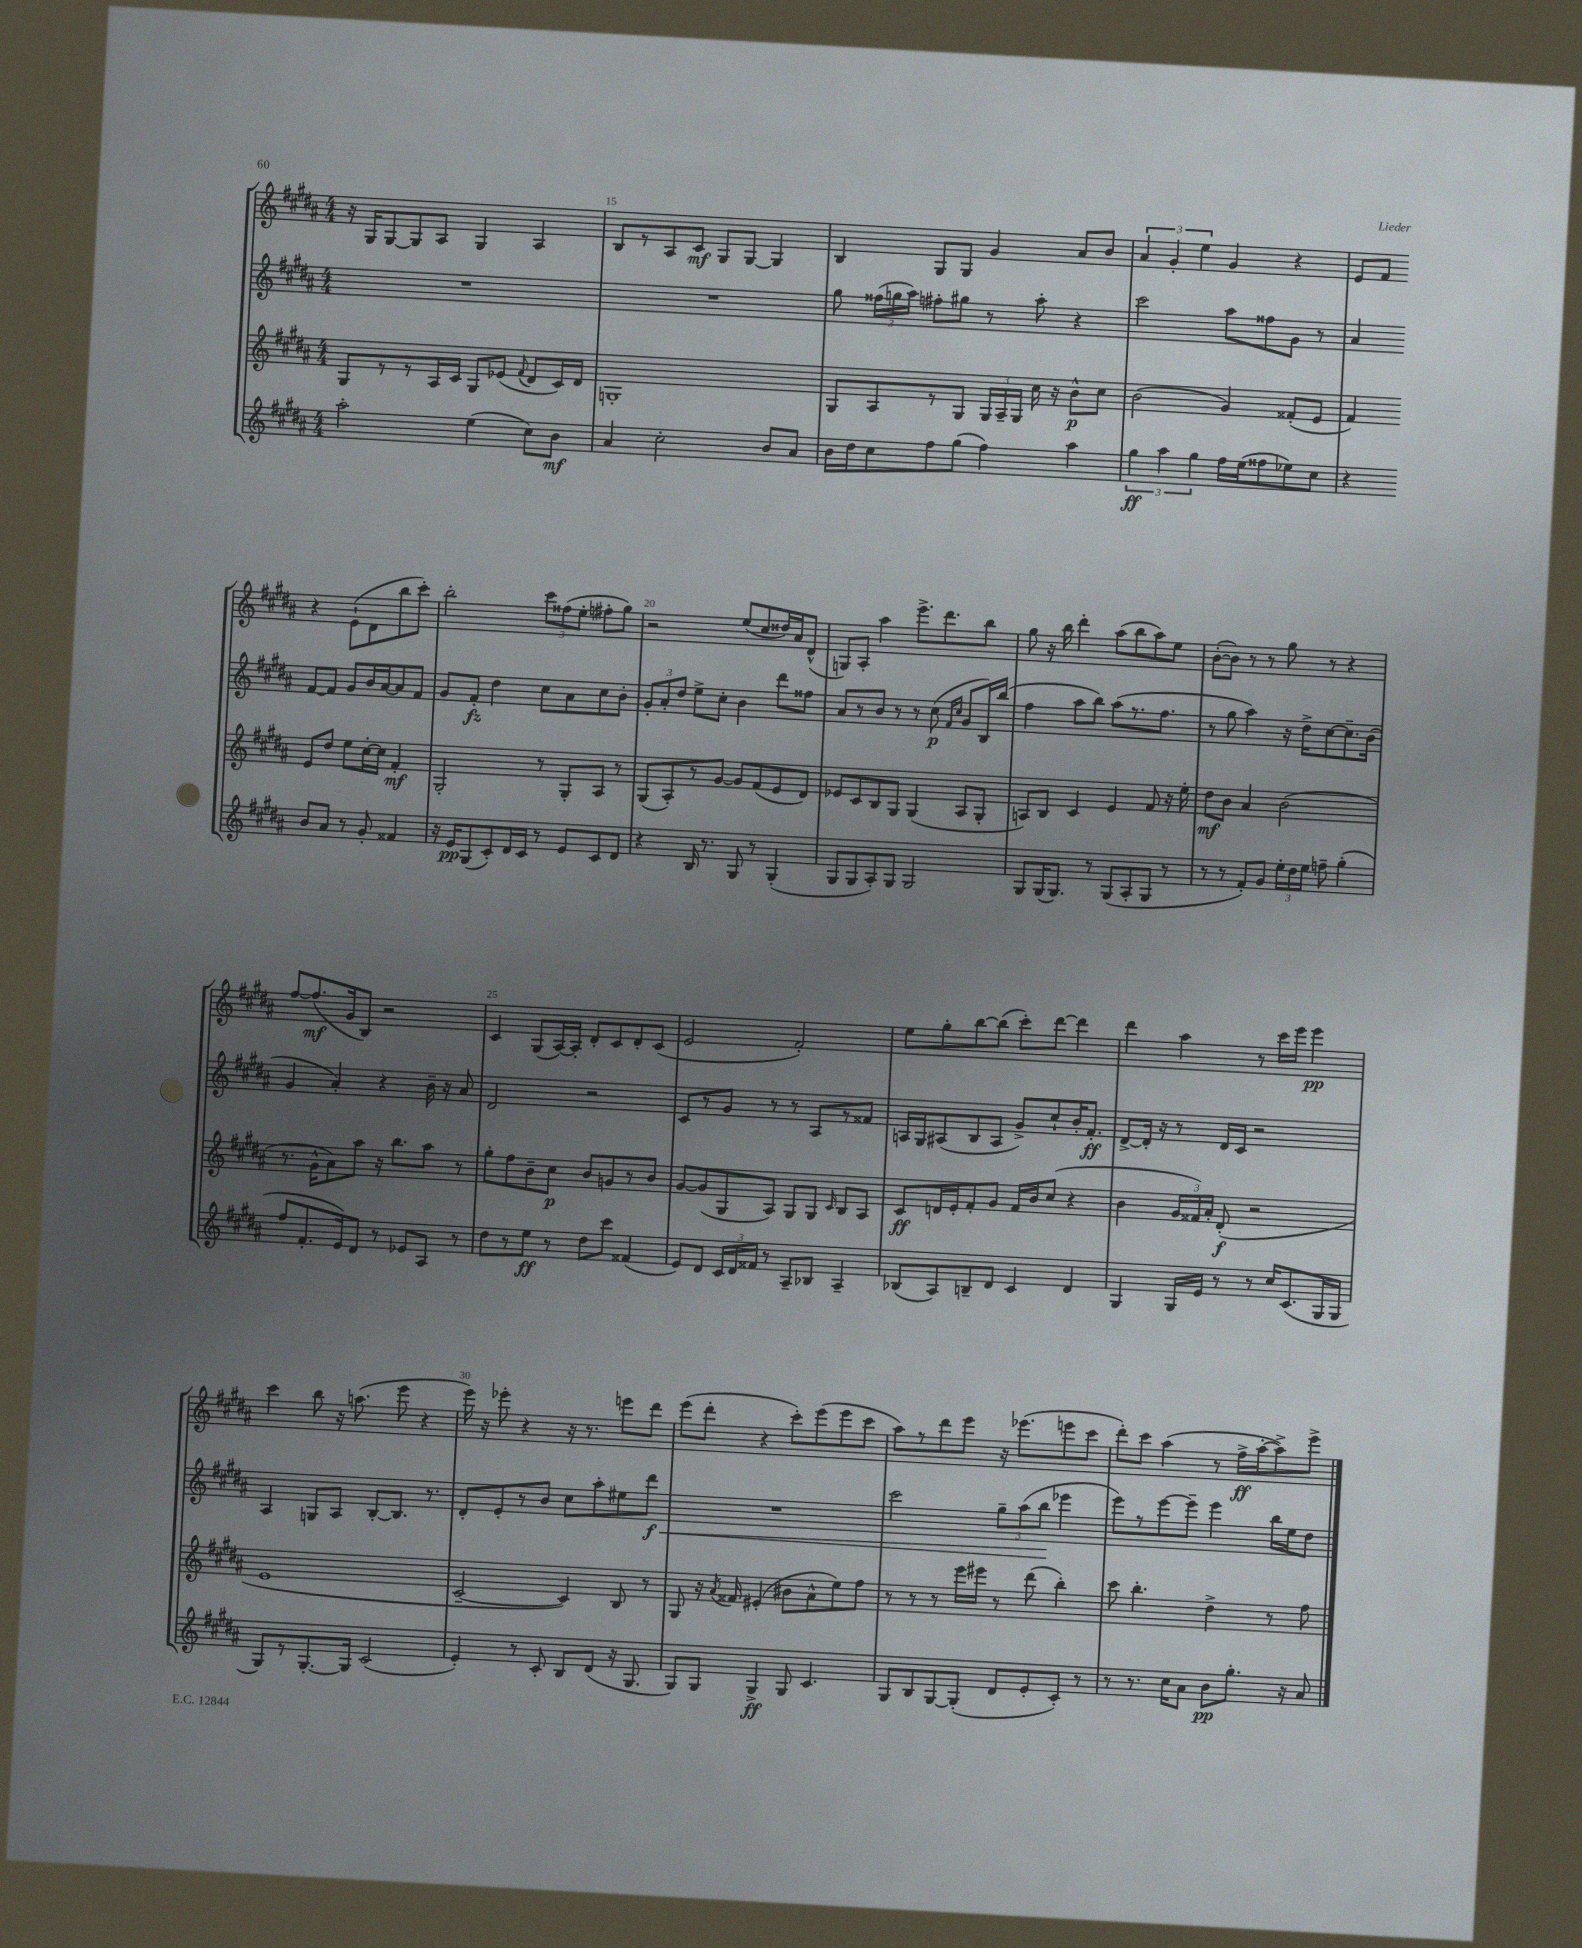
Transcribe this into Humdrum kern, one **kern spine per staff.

**kern	**dynam	**kern	**dynam	**kern	**dynam	**kern	**dynam
*part4	*part4	*part3	*part3	*part2	*part2	*part1	*part1
*staff4	*staff4	*staff3	*staff3	*staff2	*staff2	*staff1	*staff1
*clefG2	*	*clefG2	*	*clefG2	*	*clefG2	*
*k[f#c#g#d#a#]	*	*k[f#c#g#d#a#]	*	*k[f#c#g#d#a#]	*	*k[f#c#g#d#a#]	*
*M4/4	*	*M4/4	*	*M4/4	*	*M4/4	*
=14	=14	=14	=14	=14	=14	=14	=14
2aa#'\	.	8G#/L	.	1r	.	16r	.
.	.	.	.	.	.	16G#/KL	.
.	.	8r	.	.	.	[8G#/	.
.	.	8r	.	.	.	8G#/]	.
.	.	16A#/L	.	.	.	8A#/J	.
.	.	16c#/JJ	.	.	.	.	.
(4ee\	.	8G#/L	.	.	.	4G#/	.
.	.	(8e-X/J	.	.	.	.	.
.	.	8qqf#/	.	.	.	.	.
8cc#\L)	.	8d#/L	.	.	.	4A#/	.
8b\J	mf	16c#/L)	.	.	.	.	.
.	.	16d#/JJ	.	.	.	.	.
=15	=15	=15	=15	=15	=15	=15	=15
4a#/	.	1Gn'	.	1r	.	8B/L	.
.	.	.	.	.	.	8r	.
2cc#'\	.	.	.	.	.	8A#/	.
.	.	.	.	.	.	8c#/J	mf
.	.	.	.	.	.	8G#/L	.
.	.	.	.	.	.	[8G#/J	.
8b/L	.	.	.	.	.	4G#/]	.
8a#/J	.	.	.	.	.	.	.
=16	=16	=16	=16	=16	=16	=16	=16
16b\LL	.	8G#/L	.	8gg#\	.	4B/	.
16dd#\J	.	.	.	.	.	.	.
8cc#\	.	8A#/	.	(24ff##X\LL	.	.	.
.	.	.	.	24ggn\	.	.	.
.	.	.	.	24aa#\JJ)	.	.	.
8ff#\	.	8r	.	8ff#X'\L	.	8G#/L	.
(8gg#\J	.	8G#/J	.	8gg#X\J	.	8G#/J	.
4ff#\)	.	24G#/LL	.	8r	.	4g#/	.
.	.	24A#~/	.	.	.	.	.
.	.	24G#/JJ	.	.	.	.	.
.	.	16cc#\	.	8aa#'\	.	.	.
.	.	16r	.	.	.	.	.
4aa#\	.	8b^^\L	p	4r	.	8a#/L	.
.	.	8cc#\J	.	.	.	8b/J	.
=17	=17	=17	=17	=17	=17	=17	=17
6gg#\	ff	(2b\	.	2ccc#\	.	6a#/	.
6aa#\	.	.	.	.	.	6g#'/	.
6gg#\	.	.	.	.	.	6ee\	.
16ff#\LL	.	4g#/)	.	8aa#\L	.	4g#/	.
(16ee\J	.	.	.	.	.	.	.
8ff##X\	.	.	.	8ff##X\	.	.	.
8ee-X\)	.	(8f##X'/L	.	8g#\J	.	4r	.
8cc#\J	.	8e/J	.	8r	.	.	.
=18	=18	=18	=18	=18	=18	=18	=18
4r	.	4f#/)	.	4a#/	.	8e/L	.
.	.	.	.	.	.	8f#/J	.
8b/L	.	8e/L	.	[8f#/L	.	4r	.
8a#/J	.	8dd#/J	.	8f#/J]	.	.	.
8r	.	8ee\L	.	8g#/L	.	(8e`\L	.
8g#'/	.	[16cc#'\L	.	16b/L	.	8d#\	.
.	.	16cc#\JJ]	.	[16a#/J	.	.	.
4f##X/	.	4f#'/	mf	8a#/]	.	8bb\	.
.	.	.	.	8f#/J	.	8ccc#'\J)	.
!!LO:LB:g=z
=19	=19	=19	=19	=19	=19	=19	=19
16r	.	2G#'/	.	8g#/L	.	2bb'\	.
16e/KL	pp	.	.	.	.	.	.
(8G#/	.	.	.	8f#'/J	fz	.	.
8c#'/)	.	.	.	4dd#\	.	.	.
16d#/L	.	.	.	.	.	.	.
16c#/JJ	.	.	.	.	.	.	.
8r	.	8r	.	8cc#\L	.	12ccc#\L	.
.	.	.	.	.	.	(12ff##X\	.
8e/L	.	8G#'/L	.	8a#\	.	.	.
.	.	.	.	.	.	12ee'\J	.
8c#/	.	8A#/J	.	8cc#\	.	8ff#X'\L	.
8d#/J	.	8r	.	8b'\J	.	8gg#\J)	.
=20	=20	=20	=20	=20	=20	=20	=20
4r	.	(8G#/L	.	12g#'/L	.	2r	.
.	.	.	.	12a#'/	.	.	.
.	.	8A#'/)	.	.	.	.	.
.	.	.	.	12dd#/J	.	.	.
16B/	.	8r	.	8ee^\L	.	.	.
8.r	.	.	.	.	.	.	.
.	.	[8g#/J	.	8cc#'\J	.	.	.
8G#/	.	8g#/L]	.	4b\	.	(8ee/L	.
8r	.	(8f#/	.	.	.	8cc#/	.
(4G#'/	.	8e/	.	8ddd#\L	.	16dd##X/L)	.
.	.	.	.	.	.	16a#/J	.
.	.	8d#/J)	.	8ff##X\J	.	(8d#^^/J	.
=21	=21	=21	=21	=21	=21	=21	=21
8G#/L	.	8e-X/L	.	8a#/L	.	8Gn/L)	.
8G#/	.	8c#/	.	8r	.	8A#'/J	.
8A#'/)	.	8B/	.	8b/J	.	4aa#\	.
8G#/J	.	8G#/J	.	8r	.	.	.
2G#/	.	(4G#/	.	8r	.	8.eee^\L	.
.	.	.	.	(8cc#\	p	.	.
.	.	.	.	.	.	8.ddd#\	.
.	.	.	.	16qqf#/LL	.	.	.
.	.	.	.	16qqcc#/JJ	.	.	.
.	.	8A#/L	.	8g#/L	.	.	.
.	.	8G#'/J	.	16B/L)	.	8bb\J	.
.	.	.	.	(16bb/JJ	.	.	.
=22	=22	=22	=22	=22	=22	=22	=22
8G#/L	.	8An/L)	.	4ff#\	.	8gg#\	.
(16G#/K	.	8B/J	.	.	.	16r	.
8.G#/J)	.	.	.	.	.	16bb\	.
.	.	4c#/	.	8aa#\L	.	4ddd#'\	.
8r	.	.	.	8bb\J)	.	.	.
(8G#/L	.	4e/	.	(8aa#\L	.	(8aa#\L	.
8A#'/	.	.	.	8.r	.	8bb\	.
8G#/J	.	8f#/	.	.	.	8aa#\)	.
.	.	.	.	8.ff#\J	.	.	.
8r	.	16r	.	.	.	8ee\J	.
.	.	16ee'\	.	.	.	.	.
=23	=23	=23	=23	=23	=23	=23	=23
8r	.	8dd#\L	mf	8r	.	([8b'\L	.
8r	.	8b\J	.	8gg#\	.	8b\J])	.
8f#'/L)	.	4a#/	.	4aa#\)	.	8r	.
8g#/J	.	.	.	.	.	8r	.
24ee'\LL	.	(2b\	.	16r	.	8gg#\	.
24dd#\	.	.	.	.	.	.	.
.	.	.	.	16dd#^\KL	.	.	.
24ee\JJ	.	.	.	.	.	.	.
8ffn~\	.	.	.	[8cc#\	.	8r	.
(4gg#'\	.	.	.	8.cc#~\]	.	4r	.
.	.	.	.	(16b\Jk	.	.	.
!!LO:LB:g=z
=24	=24	=24	=24	=24	=24	=24	=24
8ff#/L	.	8.r	.	4g#/	.	[8ff#/L	.
8.f#'/	.	.	.	.	.	(8.ff#/]	mf
.	.	16g#^^\KL	.	.	.	.	.
.	.	8a#\)	.	4a#'/)	.	.	.
16e/k)	.	.	.	.	.	16g#/k	.
8d#/J	.	8aa#\J	.	.	.	8B/J)	.
8r	.	16r	.	4r	.	2r	.
.	.	8.bb\L	.	.	.	.	.
8e-X/L	.	.	.	.	.	.	.
8A#/J	.	8aa#\J	.	16b~\	.	.	.
.	.	.	.	16r	.	.	.
8r	.	8r	.	8a#/	.	.	.
=25	=25	=25	=25	=25	=25	=25	=25
8dd#\L	.	8gg#'\L	.	2d#/	.	4c#/	.
8r	.	8ff#\	.	.	.	.	.
8ee\J	ff	8b~\	.	.	.	(8G#/L	.
8r	.	8cc#\J	p	.	.	[16A#/L)	.
.	.	.	.	.	.	16A#'/JJ]	.
8dd#\L	.	8b/L	.	2r	.	8d#'/L	.
8ccc#\J	.	8gn/	.	.	.	8c#/	.
(4f##X/	.	8r	.	.	.	8d#'/	.
.	.	8b/J	.	.	.	(8c#/J	.
=26	=26	=26	=26	=26	=26	=26	=26
8e/L)	.	[8g#/L	.	8c#/L	.	2e/	.
8d#/J	.	(8g#/]	.	8r	.	.	.
24c#/LL	.	8G#/	.	8g#/J	.	.	.
24d#/	.	.	.	.	.	.	.
24f##X/JJ	.	.	.	.	.	.	.
8r	.	8A#/J)	.	8r	.	.	.
8A#~/L	.	8G#/L	.	8r	.	2f#'/)	.
8B-X/J	.	8G#/J	.	8A#/L	.	.	.
.	.	16qqc#/	.	.	.	.	.
4A#~/	.	8B/L	.	8r	.	.	.
.	.	8A#/J	.	8f##X/J	.	.	.
=27	=27	=27	=27	=27	=27	=27	=27
(8B-X/L	.	8c#/L	ff	16An/LL	.	8ee\L	.
.	.	.	.	16G#/J	.	.	.
8A#/)	.	16dn/L	.	(8A#X/	.	8gg#'\	.
.	.	16e'/J	.	.	.	.	.
8Bn~/	.	8f#'/	.	8B/	.	[8bb\	.
8d#/J	.	8g#/J	.	8A#/J	.	(8bb\J]	.
4c#/	.	16f#/LL	.	8g#^/L)	.	8ccc#'\L)	.
.	.	16b/J	.	.	.	.	.
.	.	(8cc#/J	.	8cc#`/	.	[8ddd#\J	.
4d#/	.	4r	.	16b'/K	.	4ddd#\]	.
.	.	.	.	8.f#'/J	ff	.	.
=28	=28	=28	=28	=28	=28	=28	=28
4G#/	.	4b\	.	[8d#^/L	.	4ddd#\	.
.	.	.	.	16d#'/Jk]	.	.	.
.	.	.	.	16r	.	.	.
16G#/LL	.	24g#/LL	.	8r	.	4aa#\	.
.	.	24f##X/)	.	.	.	.	.
16e/JJ	.	.	.	.	.	.	.
.	.	24a#'/JJ	.	.	.	.	.
8r	.	(8d#'/	f	16d#/LL	.	.	.
.	.	.	.	16c#/JJ	.	.	.
8r	.	2r	.	2r	.	8r	.
16cc#/KL	.	.	.	.	.	16ccc#\LL	.
(8.c#/	.	.	.	.	.	16eee\JJ	.
.	.	.	.	.	.	4eee\	pp
16G#/L	.	.	.	.	.	.	.
16G#/JJ	.	.	.	.	.	.	.
!!LO:LB:g=z
=29	=29	=29	=29	=29	=29	=29	=29
8G#/L)	.	1e	.	4A#/	.	4ccc#\	.
8r	.	.	.	.	.	.	.
[8.G#'/	.	.	.	8Gn/L	.	8bb\	.
.	.	.	.	8A#/J	.	16r	.
16G#/Jk]	.	.	.	.	.	(8.aan\	.
(2c#/	.	.	.	[8B'/L	.	.	.
.	.	.	.	8.B/J]	.	8eee\	.
.	.	.	.	.	.	4r	.
.	.	.	.	8.r	.	.	.
=30	=30	=30	=30	=30	=30	=30	=30
4e'/)	.	[2c#~/	.	8d#'/L	.	16eee\)	.
.	.	.	.	.	.	16r	.
.	.	.	.	8e'/	.	8eee-X'\	.
8r	.	.	.	8r	.	4r	.
8c#'/	.	.	.	8b/J	.	.	.
8B/L	.	4c#/])	.	8cc#\L	.	16r	.
.	.	.	.	.	.	8.r	.
(8d#/J	.	.	.	8aa#'\	.	.	.
16r	.	8B/	.	8ee#X\	.	8eeen\L	.
8.G#/	.	.	.	.	.	.	.
!	!	!	!	!	!LO:HP:b	!	!
.	.	8r	.	8ddd#\J	< f	8ddd#\J	.
=31	=31	=31	=31	=31	=31	=31	=31
8G#/L)	.	8G#/	.	1r	.	(8eee\L	.
8G#/J	.	16r	.	.	.	8ddd#'\J	.
.	.	8qa#/	.	.	.	.	.
.	.	16f##X/	.	.	.	.	.
4G#^/	ff	(4e#X'/	.	.	.	4r	.
8G#/	.	8b#X\L	.	.	.	8ccc#'\L)	.
4.c#/	.	8a#^^\	.	.	.	(8eee\	.
.	.	8ee\)	.	.	.	8eee\	.
.	.	8ff#\J	.	.	.	8ccc#\J	.
=32	=32	=32	=32	=32	=32	=32	=32
8G#/L	.	8r	.	2ccc#\	.	8aa#\L)	.
8B/	.	8r	.	.	.	8r	.
[8G#/	.	8r	.	.	.	8ddd#\	.
(8G#'/J]	.	16eee\LL	.	.	.	8eee\J	.
.	.	16eee#X\JJ	.	.	.	.	.
8d#/L	.	8r	.	12gg#~\L	.	16r	.
.	.	.	.	.	.	(8.eee-X\L	.
.	.	.	.	(12aa#\	.	.	.
8e'/	.	(8ddd#\	.	.	.	.	.
.	.	.	.	12bb\J	.	.	.
8c#'/J)	.	4bb'\)	.	4eee-X\	[	8eeen\	.
8r	.	.	.	.	.	8ccc#\J	.
=33	=33	=33	=33	=33	=33	=33	=33
8r	.	8ccc#\	.	8eee\L)	.	8ddd#'\L)	.
8.r	.	4.bb'\	.	8r	.	8ccc#\J	.
.	.	.	.	[8eee\	.	(4aa#\	.
16cc#\KL	.	.	.	.	.	.	.
8a#\J	.	.	.	8eee~\J]	.	.	.
8b\L	pp	4dd#^\	.	4eee\	.	8r	.
8.gg#'\J	.	.	.	.	.	16ff#^\LL	ff
.	.	.	.	.	.	[16aa#'\J	.
.	.	8r	.	16bb\LL	.	8aa#^\])	.
16r	.	.	.	16ee\J	.	.	.
8a#/	.	8ff#\	.	8dd#\J	.	8eee^\J	.
==	==	==	==	==	==	==	==
*-	*-	*-	*-	*-	*-	*-	*-
